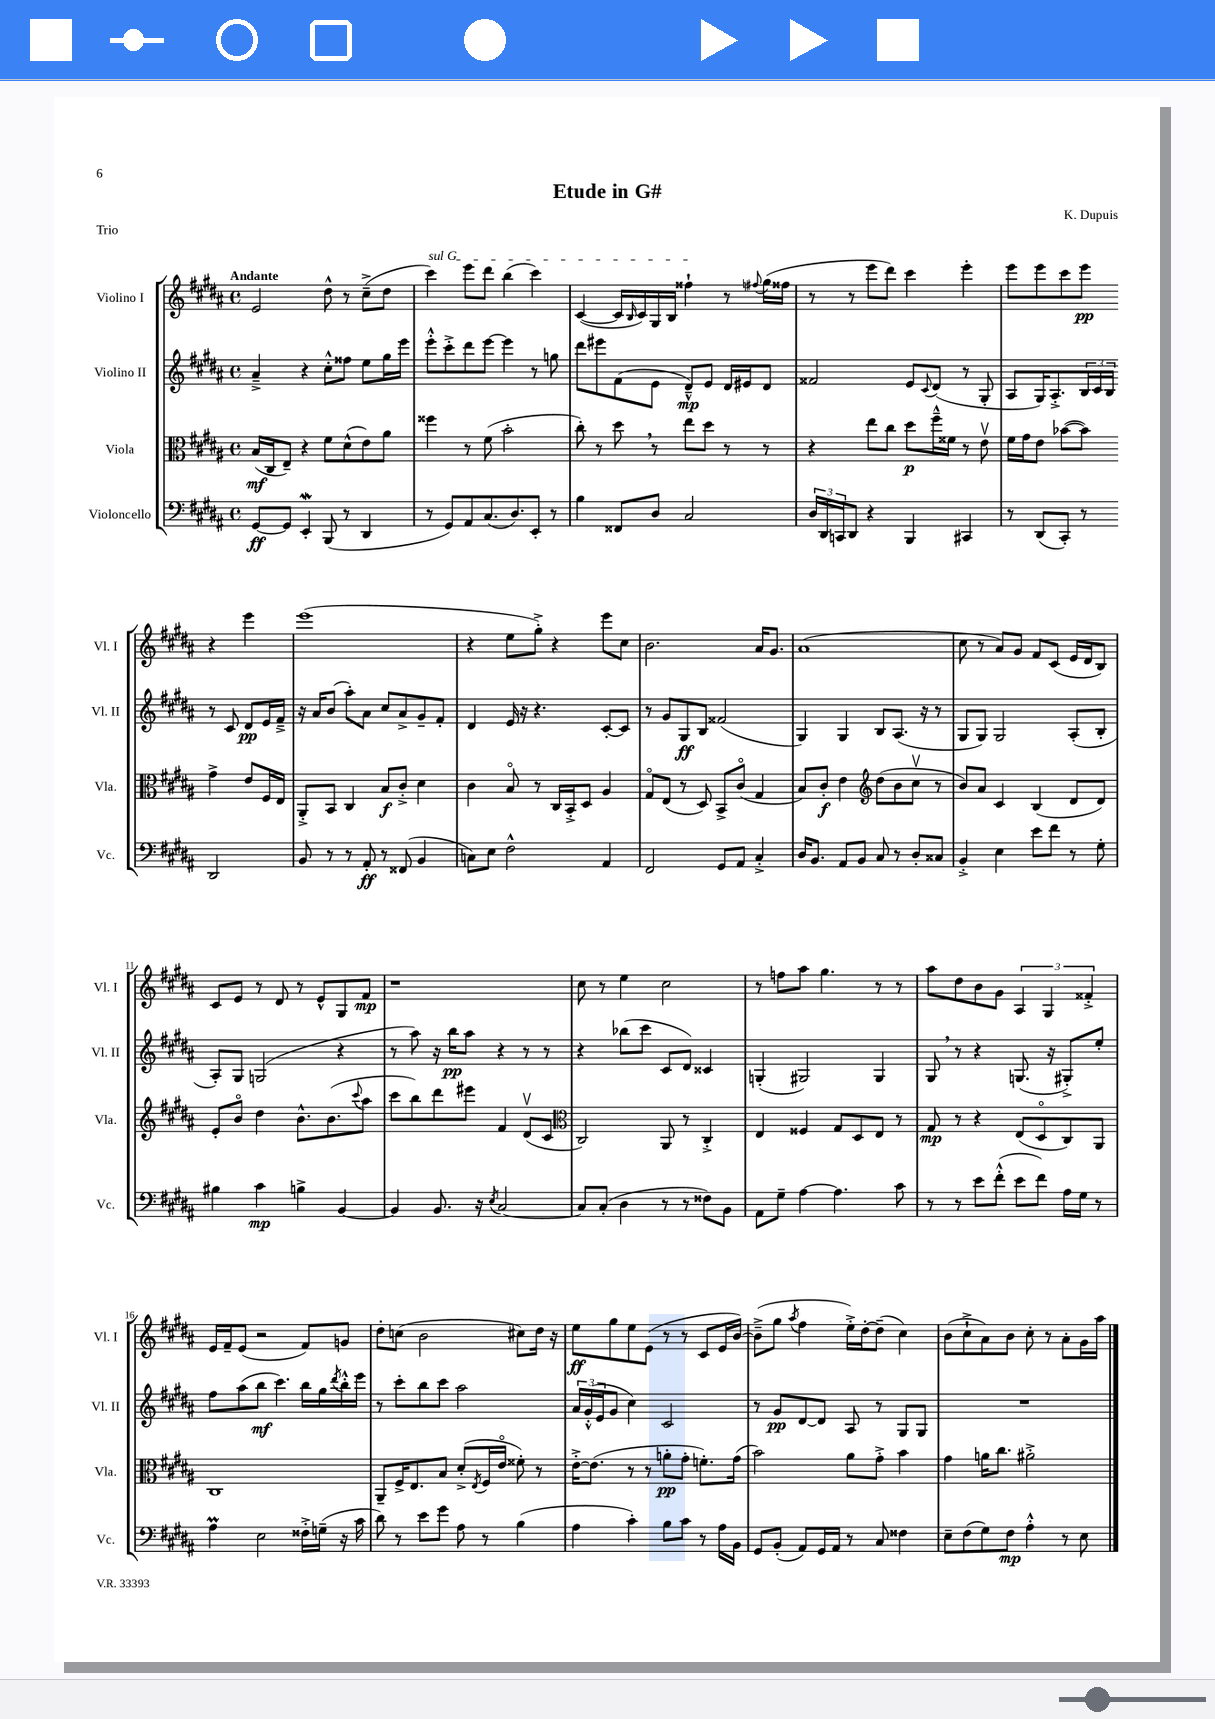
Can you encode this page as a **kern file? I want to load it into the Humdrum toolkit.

**kern	**dynam	**kern	**dynam	**kern	**dynam	**kern	**dynam
*part4	*part4	*part3	*part3	*part2	*part2	*part1	*part1
*staff4	*staff4	*staff3	*staff3	*staff2	*staff2	*staff1	*staff1
*I"Violoncello	*	*I"Viola	*	*I"Violino II	*	*I"Violino I	*
*I'Vc.	*	*I'Vla.	*	*I'Vl. II	*	*I'Vl. I	*
*clefF4	*	*clefC3	*	*clefG2	*	*clefG2	*
*k[f#c#g#d#a#]	*	*k[f#c#g#d#a#]	*	*k[f#c#g#d#a#]	*	*k[f#c#g#d#a#]	*
*M4/4	*	*M4/4	*	*M4/4	*	*M4/4	*
*met(c)	*	*met(c)	*	*met(c)	*	*met(c)	*
=1	=1	=1	=1	=1	=1	=1	=1
!	!	!	!	!	!	!LO:TX:a:B:t=Andante	!
[8GG#/L	ff	(16B/LL	mf	4a#~^/	.	2e/	.
.	.	16C#/J	.	.	.	.	.
8GG#/J]	.	8E~/J)	.	.	.	.	.
4EEw'/	.	4r	.	4r	.	.	.
(8BBB/	.	8f#\L	.	8cc#'^^\L	.	8dd#^^\	.
8r	.	(8d#^^\	.	8ff##X\J	.	8r	.
4DD#/	.	8e\)	.	8ee\L	.	(8cc#~^\L	.
.	.	8a#\J	.	16gg#\L	.	8dd#\J	.
.	.	.	.	16eee\JJ	.	.	.
=2	=2	=2	=2	=2	=2	=2	=2
!	!	!	!	!	!	!LO:TX:a:i:t=sul G	!
8r	.	4ff##X\	.	8eee'^^\L	.	4ccc#\)	.
8GG#/L)	.	.	.	8ccc#'^\	.	.	.
8AA#/	.	8r	.	8ddd#\	.	8eee\L	.
(8.C#/	.	(8f#\	.	[8eee\J	.	8ddd#\J	.
.	.	2b'\	.	4eee\]	.	(4bb\	.
8.D#/)	.	.	.	.	.	.	.
8EE'/J	.	.	.	8r	.	4ccc#\)	.
8r	.	.	.	8ggn\	.	.	.
=3	=3	=3	=3	=3	=3	=3	=3
4B\	.	8cc#'\)	.	8ddd#\L	.	([4c#/	.
.	.	8r	.	8eee#X\	.	.	.
8FF##X/L	.	8dd#,\	.	(8f#\	.	16c#/LL]	.
.	.	.	.	.	.	16qqB/	.
.	.	.	.	.	.	16c#/)	.
8D#/J	.	8r	.	8e\J	.	16G#/	.
.	.	.	.	.	.	16B/JJ	.
2C#/	.	8ee\L	.	8d#~^^/L)	mp	4ff##X`\	.
.	.	8dd#\J	.	8e/J	.	.	.
.	.	8r	.	16d#/LL	.	8r	.
.	.	.	.	16e#X/J	.	.	.
.	.	.	.	.	.	8qqff#X/	.
.	.	8r	.	8d#/J	.	(16gg#\LL	.
.	.	.	.	.	.	16ff##X\JJ	.
=4	=4	=4	=4	=4	=4	=4	=4
24D#/LL	.	4r	.	2f##X/	.	8r	.
24DD#/	.	.	.	.	.	.	.
24CCn/J	.	.	.	.	.	.	.
8DD#/J	.	.	.	.	.	8r	.
4r	.	8ee\L	.	.	.	8eee\L	.
.	.	8cc#\J	.	.	.	8ddd#\J)	.
4BBB/	.	8dd#\L	p	8e/L	.	4ccc#\	.
.	.	.	.	8qqc#/	.	.	.
.	.	16ff#~^^\L	.	(8d#/J	.	.	.
.	.	16f##X\JJ	.	.	.	.	.
4CC#X/	.	8r	.	8r	.	4eee'\	.
.	.	8ev\	.	8G#'/	.	.	.
=5	=5	=5	=5	=5	=5	=5	=5
8r	.	16f#\LL	.	8A#/L	.	8eee\L	.
.	.	16g#\J	.	.	.	.	.
(8DD#/L	.	8e\J	.	16G#/K)	.	8eee\	.
.	.	.	.	8.A#'^/	.	.	.
8CC#'/J)	.	([8b-X\L	.	.	.	8ccc#\	.
8r	.	8b-\J])	.	24B/L	.	8eee\J	pp
.	.	.	.	24c#/	.	.	.
.	.	.	.	24B/JJ	.	.	.
2DD#/	.	4g#^\	.	8r	.	4r	.
.	.	.	.	8c#/	.	.	.
.	.	8e/L	.	8d#/L	pp	4eee\	.
.	.	16F#/L	.	16e/L	.	.	.
.	.	16E/JJ	.	16f#~^/JJ	.	.	.
!!LO:LB:g=z
=6	=6	=6	=6	=6	=6	=6	=6
8BB/	.	8AA#'^/L	.	16r	.	(1eee	.
.	.	.	.	16a#/KL	.	.	.
8r	.	8BB/J	.	(8b/J	.	.	.
8r	.	4C#/	.	8aa#'\L)	.	.	.
8AA#'/	ff	.	.	8a#\J	.	.	.
8r	.	8B/L	f	8cc#/L	.	.	.
(8FF##X/	.	8c#'^/J	.	8a#^/	.	.	.
4BB/	.	4d#\	.	8g#~/	.	.	.
.	.	.	.	8f#'/J	.	.	.
=7	=7	=7	=7	=7	=7	=7	=7
8Cn\L)	.	4c#\	.	4d#/	.	4r	.
8E\J	.	.	.	.	.	.	.
2F#^^\	.	8B/	.	16e/	.	8ee\L	.
.	.	.	.	16r	.	.	.
.	.	8r	.	4.r	.	8gg#'^\J)	.
.	.	16C#/LL	.	.	.	4r	.
.	.	16BB'^/J	.	.	.	.	.
.	.	8D#/J	.	.	.	.	.
4AA#/	.	4A#/	.	[8c#'/L	.	8eee\L	.
.	.	.	.	8c#/J]	.	8cc#\J	.
=8	=8	=8	=8	=8	=8	=8	=8
2FF#/	.	8G#/L	.	8r	.	2.b\	.
.	.	(8E/J	.	8g#/L	.	.	.
.	.	8r	.	8G#/	ff	.	.
.	.	8D#/)	.	8B/J	.	.	.
8GG#/L	.	8BB^/L	.	(2f##X/	.	.	.
8AA#/J	.	(8c#/J	.	.	.	.	.
4C#'^/	.	4G#/	.	.	.	16a#/KL	.
.	.	.	.	.	.	8.g#/J	.
=9	=9	=9	=9	=9	=9	=9	=9
16D#/KL	.	8B/L)	.	4G#/)	.	(1a#	.
8.BB/J	.	.	.	.	.	.	.
.	.	8c#'/J	f	.	.	.	.
8AA#/L	.	4e\	.	4G#/	.	.	.
8BB/J	.	.	.	.	.	.	.
*	*	*clefG2	*	*	*	*	*
8C#/	.	(8dd#\L	.	8B/L	.	.	.
8r	.	8b\	.	(8.A#/J	.	.	.
8D#'/L	.	8cc#v\J	.	.	.	.	.
.	.	.	.	16r	.	.	.
8C##X/J	.	8r	.	8r	.	.	.
=10	=10	=10	=10	=10	=10	=10	=10
4BB'^/	.	8b/L)	.	8G#/L	.	8cc#\	.
.	.	8a#/J	.	8G#/J)	.	8r	.
4E\	.	4c#/	.	2G#/	.	8a#/L)	.
.	.	.	.	.	.	8g#/J	.
8e\L	.	(4B/	.	.	.	8f#/L	.
8f#\J	.	.	.	.	.	(8c#/J	.
8r	.	8d#/L	.	(8A#'/L	.	16e/LL	.
.	.	.	.	.	.	16d#/J	.
8G#'\	.	8d#/J)	.	8B'/J	.	8B/J)	.
!!LO:LB:g=z
=11	=11	=11	=11	=11	=11	=11	=11
4B#X\	.	8e'/L	.	8A#'/L)	.	8c#/L	.
.	.	8b/J	.	8G#/J	.	8e/J	.
4c#\	mp	4dd#\	.	(2Gn/	.	8r	.
.	.	.	.	.	.	8d#/	.
4Bn^\	.	8.b^^\L	.	.	.	8r	.
.	.	.	.	.	.	8e^^/L	.
.	.	(8.b\	.	.	.	.	.
[4BB/	.	.	.	4r	.	8G#/	.
.	.	8qqccc#/	.	.	.	.	.
.	.	8aa#\J	.	.	.	8f#/J	mp
=12	=12	=12	=12	=12	=12	=12	=12
4BB/]	.	8ccc#\L	.	8r	.	1r	.
.	.	8bb\)	.	8aa#\)	.	.	.
8.BB/	.	8ddd#\	.	16r	.	.	.
.	.	.	.	16bb\KL	pp	.	.
.	.	8eee#X\J	.	8aa#\J	.	.	.
16r	.	.	.	.	.	.	.
8qE/	.	.	.	.	.	.	.
[2C#/	.	4f#/	.	4r	.	.	.
.	.	(8d#v/L	.	8r	.	.	.
.	.	8c#/J	.	8r	.	.	.
=13	=13	=13	=13	=13	=13	=13	=13
*	*	*clefC3	*	*	*	*	*
8C#/L]	.	2C#/)	.	4r	.	8cc#\	.
(8C#'/J	.	.	.	.	.	8r	.
4D#\	.	.	.	(8bb-X\L	.	4ee\	.
.	.	.	.	8ccc#\J	.	.	.
8r	.	8AA#/	.	8c#/L	.	2cc#\	.
8r	.	8r	.	8d#/J)	.	.	.
8F##X\L)	.	4C#'^/	.	4c##X/	.	.	.
8BB\J	.	.	.	.	.	.	.
=14	=14	=14	=14	=14	=14	=14	=14
8AA#\L	.	4E/	.	(4Gn'/	.	8r	.
8G#~\J	.	.	.	.	.	8ffn\L	.
[4A#\	.	4F##X/	.	2G#X/)	.	8aa#\J	.
.	.	.	.	.	.	4.gg#\	.
4.A#\]	.	8G#/L	.	.	.	.	.
.	.	8D#/	.	.	.	.	.
.	.	8E/J	.	4G#/	.	8r	.
8c#\	.	8r	.	.	.	8r	.
=15	=15	=15	=15	=15	=15	=15	=15
8r	.	8G#/	mp	8G#,/	.	8aa#\L	.
8r	.	8r	.	8r	.	8dd#\	.
8e\L	.	4r	.	4r	.	8b\	.
(8f#'^^\J	.	.	.	.	.	8g#\J	.
8e\L	.	(8E/L	.	(8.Gn/	.	6A#/	.
8f#\J)	.	8D#/	.	.	.	.	.
.	.	.	.	.	.	6G#/	.
.	.	.	.	16r	.	.	.
16A#\LL	.	8C#/)	.	8G#X'^/L)	.	.	.
16G#\JJ	.	.	.	.	.	.	.
.	.	.	.	.	.	6f##X'^/	.
8r	.	8AA#/J	.	8ee'/J	.	.	.
!!LO:LB:g=z
=16	=16	=16	=16	=16	=16	=16	=16
4A#m\	.	1C#	.	8ff#\L	.	16e/LL	.
.	.	.	.	.	.	16f#~/J	.
.	.	.	.	(8aa#\	.	(8e/J	.
2E\	.	.	.	8bb\J	mf	2r	.
.	.	.	.	4.ccc#\)	.	.	.
16F##X'^\LL	.	.	.	16bb\LL	.	8f#/L)	.
(16Gn~\JJ	.	.	.	16gg#\	.	.	.
.	.	.	.	8qddd#/	.	.	.
16r	.	.	.	16bb'^^\	.	8gn/J	.
16c#\	.	.	.	16eee\JJ	.	.	.
=17	=17	=17	=17	=17	=17	=17	=17
8d#\)	.	8AA#~/L	.	8r	.	8dd#'\L	.
8r	.	16F#^/K	.	8ccc#'\L	.	(8ccn\J	.
.	.	8.E/	.	.	.	.	.
8e\L	.	.	.	8bb\	.	2b\	.
8g#\J	.	8B/J	.	8ccc#\J	.	.	.
8A#\	.	(8d#'^/L	.	2aa#\	.	.	.
.	.	8qE/	.	.	.	.	.
8r	.	16F#/L	.	.	.	.	.
.	.	16e/JJ	.	.	.	.	.
(4B\	.	8f##X'\)	.	.	.	8cc#X\L)	.
.	.	8r	.	.	.	16dd#\Jk	.
.	.	.	.	.	.	16r	.
=18	=18	=18	=18	=18	=18	=18	=18
4A#\	.	[16e'^\KL	.	24a#/LL	.	8ee\L	ff
.	.	.	.	(24g#'^^/	.	.	.
.	.	(8.e\J]	.	.	.	.	.
.	.	.	.	24e/J	.	.	.
.	.	.	.	8g#/J	.	8gg#\	.
4c#'\)	.	8r	.	4cc#\)	.	8ee\	.
.	.	8r	.	.	.	(8e\J	.
8B\L	.	8an'\L	pp	2c#/	.	8r	.
8c#\J	.	8g#'\J	.	.	.	8r	.
8r	.	8.fn'\L)	.	.	.	8c#/L	.
16A#\LL	.	.	.	.	.	16e/L	.
16BB\JJ	.	(16g#\Jk	.	.	.	[16b/JJ)	.
=19	=19	=19	=19	=19	=19	=19	=19
8GG#/L	.	2b\)	.	8r	.	(8b~^\L]	.
(8BB'/J	.	.	.	8g#/L	pp	8gg#\J	.
.	.	.	.	.	.	8qaa#/	.
8AA#/L)	.	.	.	[8d#/	.	4ff#\	.
16GG#/L	.	.	.	8d#/J]	.	.	.
16AA#/JJ	.	.	.	.	.	.	.
8r	.	8a#\L	.	8A#/	.	16ee'^\LL)	.
.	.	.	.	.	.	[16dd#'\J	.
8C#/	.	8g#'^\J	.	8r	.	(8dd#~\J]	.
4F##X\	.	4b\	.	8G#/L	.	4cc#\)	.
.	.	.	.	8G#/J	.	.	.
=20	=20	=20	=20	=20	=20	=20	=20
8E~\L	.	4g#\	.	1r	.	(8b\L	.
(8F#\	.	.	.	.	.	8cc#`^\	.
8G#\)	.	16an\KL	.	.	.	8a#\)	.
.	.	8.cc#\J	.	.	.	.	.
8F#\J	mp	.	.	.	.	8b\J	.
4A#'^^\	.	2a#X'^\	.	.	.	8cc#'\	.
.	.	.	.	.	.	8r	.
8r	.	.	.	.	.	8a#'\L	.
8E\	.	.	.	.	.	16g#\L	.
.	.	.	.	.	.	16aa#\JJ	.
==	==	==	==	==	==	==	==
*-	*-	*-	*-	*-	*-	*-	*-
